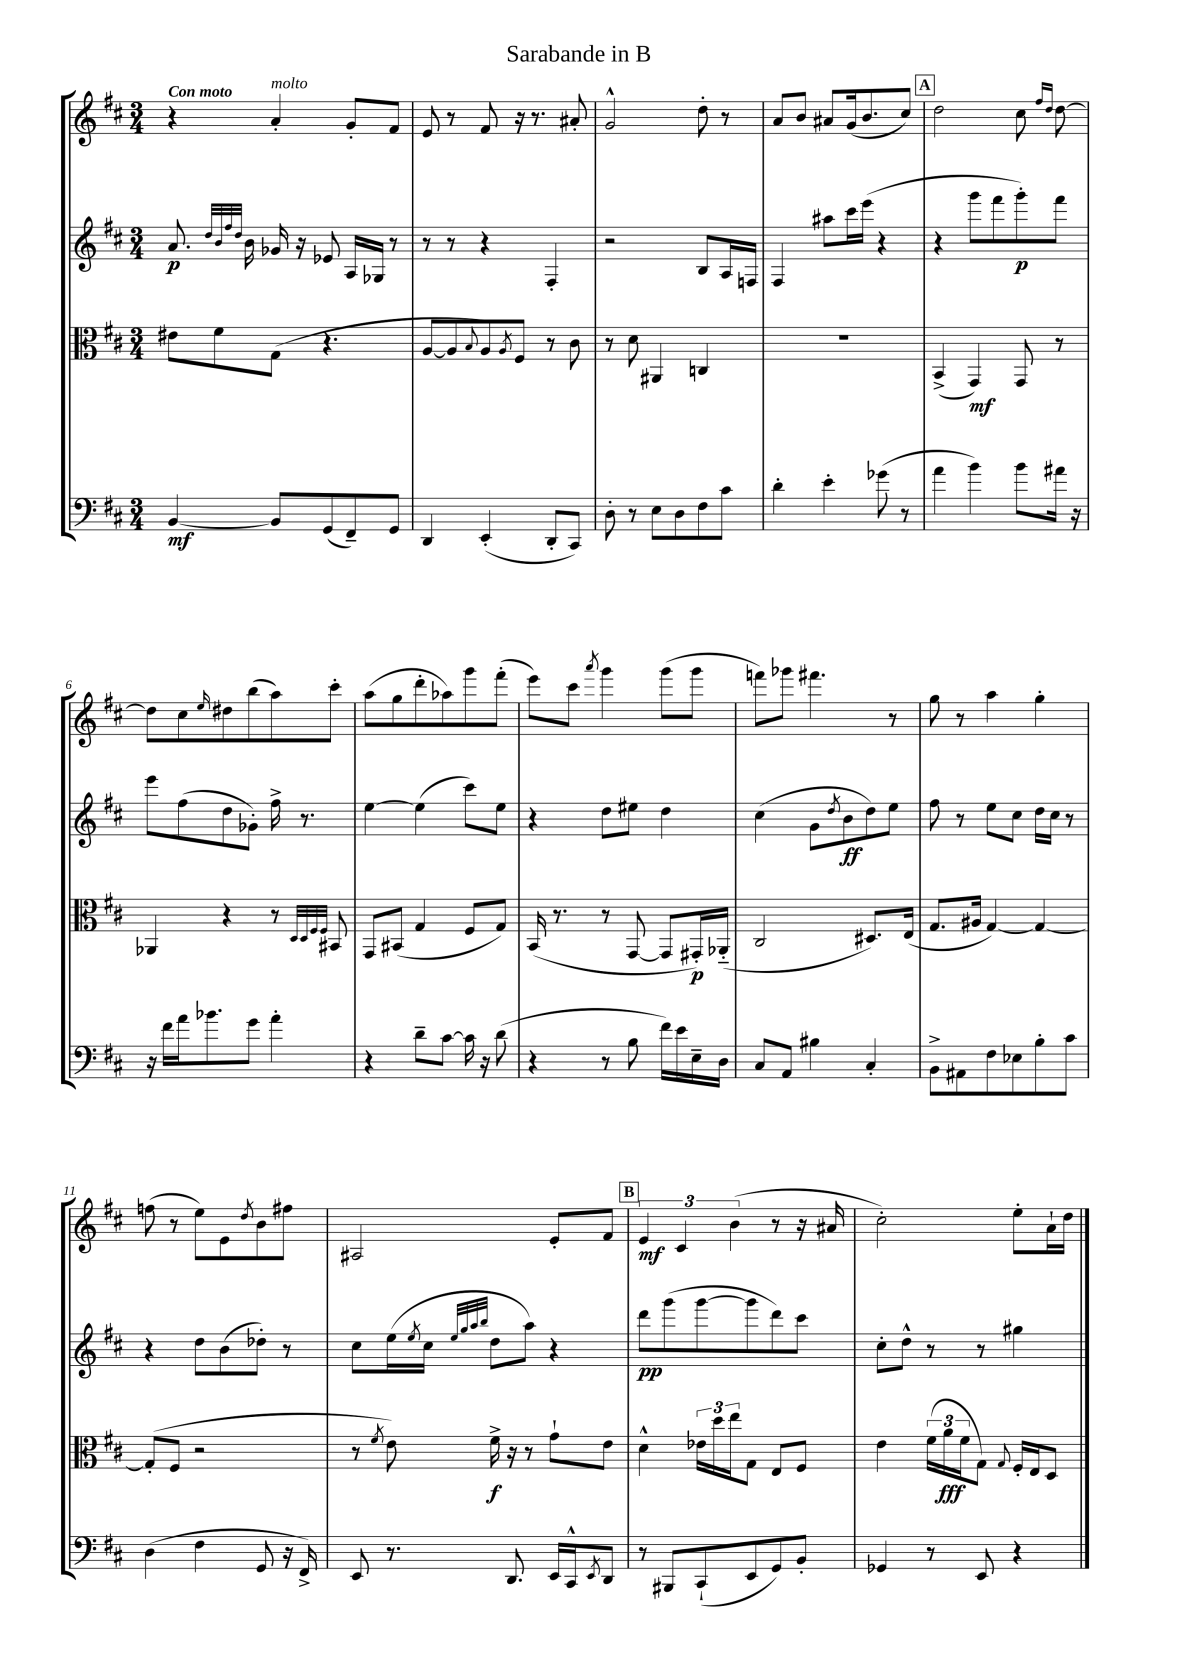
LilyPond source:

\header { title = "Sarabande in B" }
<<
\new StaffGroup <<
\new Staff = "s0" {
    \clef treble \key d \major \numericTimeSignature \time 3/4 \tempo "Con moto"
    r4 a'4-.^\markup { \italic "molto" } g'8-. fis'8 |
    e'8 r8 fis'8 r16 r8. ais'8-. |
    g'2-^ d''8-. r8 |
    a'8 b'8 ais'8 g'16( b'8. cis''8) |
    \mark \markup { \box "A" } d''2 cis''8 \grace { fis''16 d''16 } d''8~ |
    d''8 cis''8 \grace { e''16 } dis''8 b''8( a''8) cis'''8-. |
    a''8( g''8 d'''8-. aes''8) g'''8 fis'''8-.( |
    e'''8) cis'''8 \acciaccatura { a'''8 } g'''4 g'''8( g'''8 |
    f'''8) ges'''8 fis'''4. r8 |
    g''8 r8 a''4 g''4-. |
    f''8( r8 e''8) e'8 \acciaccatura { d''8 } b'8 fis''8 |
    ais2 e'8-. fis'8 |
    \mark \markup { \box "B" } \tuplet 3/2 { e'4\mf cis'4 b'4( } r8 r16 ais'16 |
    cis''2-.) e''8-. a'16-! d''16 \bar "|." |
}
\new Staff = "s1" {
    \clef treble \key d \major \numericTimeSignature \time 3/4
    a'8.\p \grace { d''32 b'32 fis''32 d''32 } b'16 ges'16 r16 ees'8 a16 ges16 r8 |
    r8 r8 r4 fis4-. |
    r2 b8 a16 f16 |
    fis4 ais''8 cis'''16 e'''16( r4 |
    \mark \markup { \box "A" } r4 g'''8 fis'''8 g'''8-.\p) fis'''8 |
    e'''8 fis''8( d''8 ges'8-.) fis''16-> r8. |
    e''4~ e''4( cis'''8) e''8 |
    r4 d''8 eis''8 d''4 |
    cis''4( g'8 \acciaccatura { d''8 } b'8\ff d''8) e''8 |
    fis''8 r8 e''8 cis''8 d''16 cis''16 r8 |
    r4 d''8 b'8( des''8-.) r8 |
    cis''8 e''16( \acciaccatura { e''8 } cis''16 \grace { e''32 g''32 a''32 b''32 } d''8 a''8) r4 |
    \mark \markup { \box "B" } d'''8\pp g'''8( g'''8~ g'''8 d'''8) cis'''8 |
    cis''8-. d''8-^ r8 r8 gis''4 \bar "|." |
}
\new Staff = "s2" {
    \clef alto \key d \major \numericTimeSignature \time 3/4
    eis'8 fis'8 g8( r4. |
    a8~ a8 \appoggiatura { b8 } a8) \acciaccatura { a8 } fis8 r8 cis'8 |
    r8 d'8 ais,4 c4 |
    R2. |
    \mark \markup { \box "A" } b,4->( g,4\mf) g,8 r8 |
    aes,4 r4 r8 \grace { d32 d32 fis32 fis32 } bis,8 |
    g,8 bis,8( g4 fis8 g8) |
    b,16( r8. r8 g,8~ g,8 gis,16-.\p) aes,16-_( |
    cis2 dis8.) e16( |
    g8. ais16 g4~) g4~ |
    g8-.( fis8 r2 |
    r8 \acciaccatura { fis'8 } e'8) fis'16->\f r16 r8 g'8-! e'8 |
    \mark \markup { \box "B" } d'4-^ \tuplet 3/2 { ees'16 d''16 e''16 } g8 e8 fis8 |
    e'4 \tuplet 3/2 { fis'16( a'16\fff fis'16 } g8) \appoggiatura { g8 } fis16-. e16 d8 \bar "|." |
}
\new Staff = "s3" {
    \clef bass \key d \major \numericTimeSignature \time 3/4
    b,4~\mf b,8 g,8( fis,8--) g,8 |
    d,4 e,4-.( d,8-. cis,8) |
    d8-. r8 e8 d8 fis8 cis'8 |
    d'4-. e'4-. ges'8( r8 |
    \mark \markup { \box "A" } a'4 b'4) b'8 ais'16 r16 |
    r16 fis'16 a'16 bes'8. g'8 a'4-. |
    r4 d'8-- cis'8~ cis'16 r16 d'8( |
    r4 r8 b8 fis'16) e'16 e16-- d16 |
    cis8 a,8 bis4 cis4-. |
    b,8-> ais,8 fis8 ees8 b8-. cis'8 |
    d4( fis4 g,8 r16 fis,16->) |
    e,8 r8. d,8. e,16 cis,16-^ \acciaccatura { e,8 } d,8 |
    \mark \markup { \box "B" } r8 bis,,8 cis,8-!( e,8 g,8) b,8-. |
    ges,4 r8 e,8 r4 \bar "|." |
}
>>
>>
